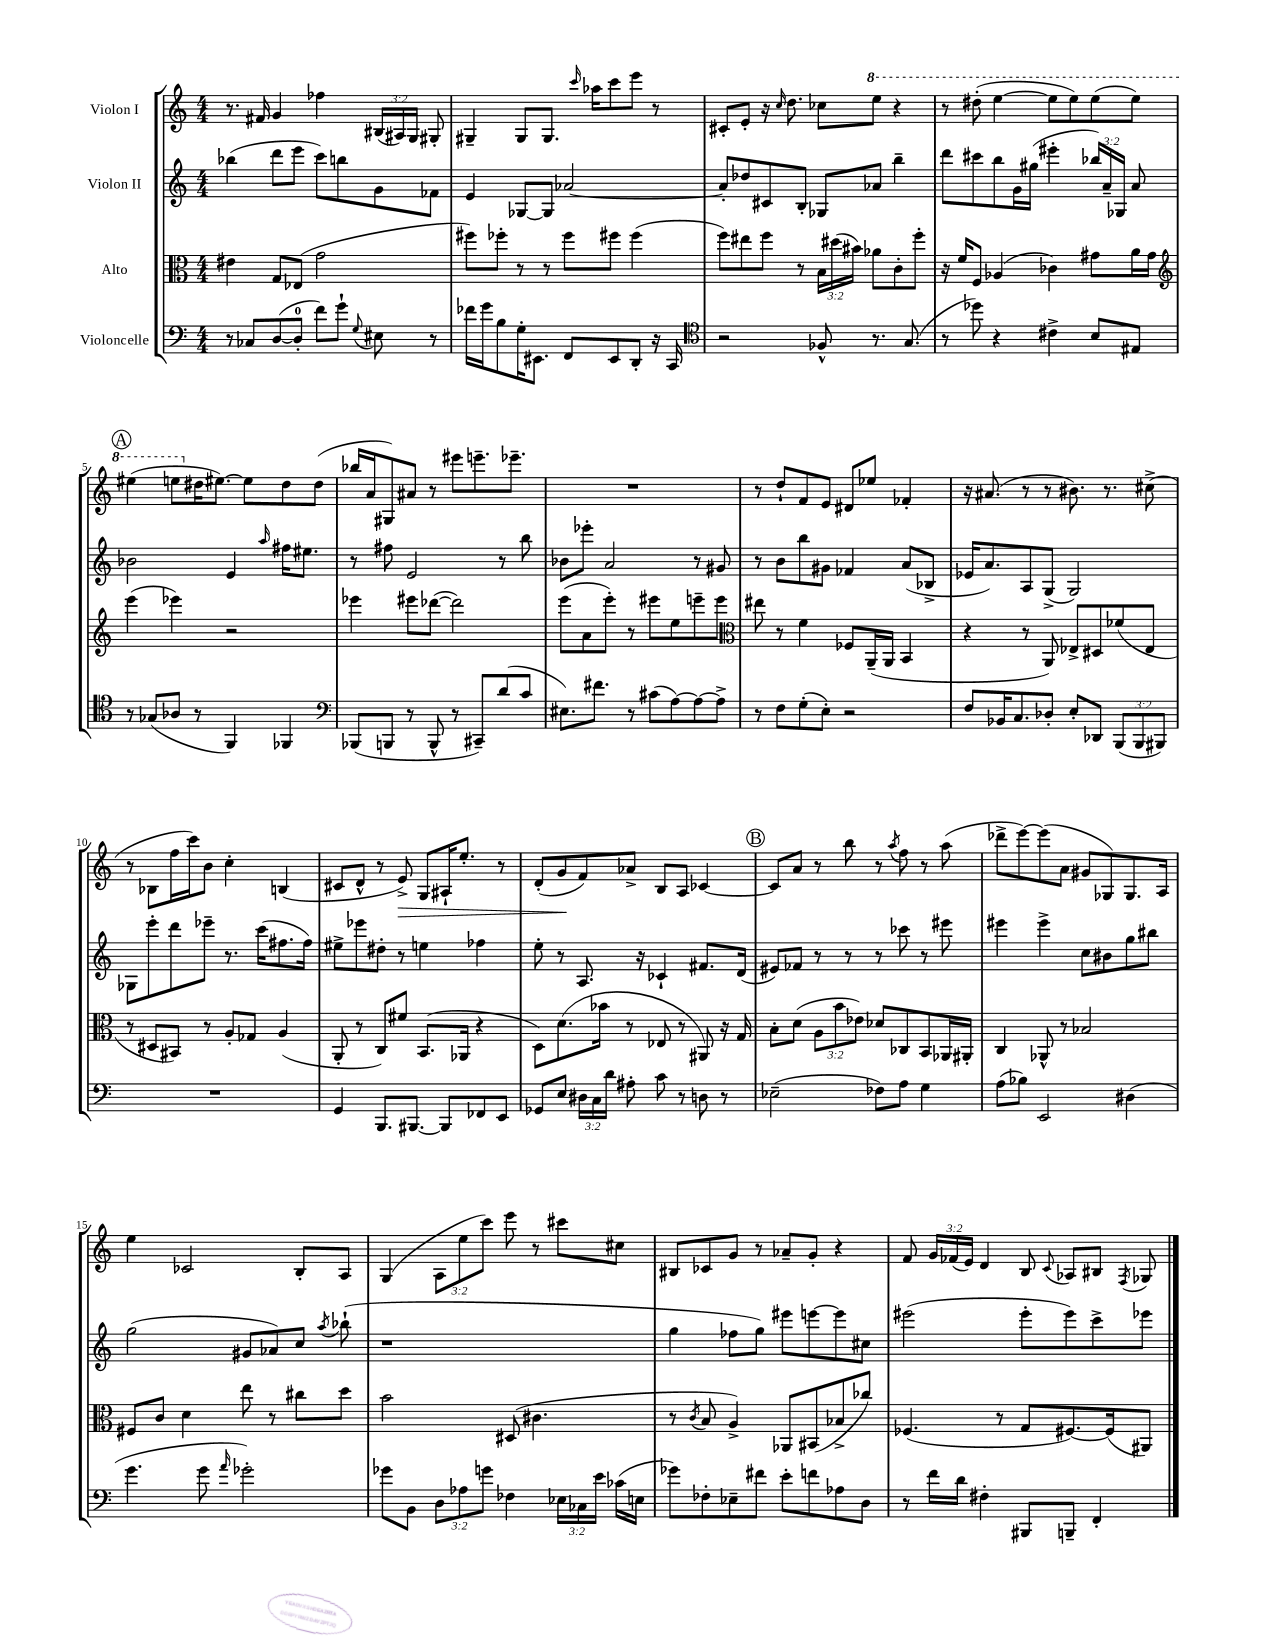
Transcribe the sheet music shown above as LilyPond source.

<<
\new StaffGroup <<
\new Staff = "s0" \with { instrumentName = "Violon I" } {
    \clef treble \key c \major \numericTimeSignature \time 4/4 \override Staff.TupletNumber.text = #tuplet-number::calc-fraction-text
    \autoBeamOff r8. fis'16 g'4 fes''4 \tuplet 3/2 { bis16[( ais16) g16] } gis8-. |
    gis4-- gis8[ gis8.] \grace { c'''16 } aes''16[ c'''8 e'''8] r8 |
    cis'8[-. e'8]-. r16 \grace { c''16 } d''8. ces''8[ \ottava #1 e'''8] r4 |
    r8 dis'''8-.( e'''4~ e'''8[ e'''8) e'''8( e'''8]) |
    \mark \markup { \circle "A" } eis'''4( e'''8[ \ottava #0 dis''16 eis''8.]~) eis''8[ dis''8 dis''8]( |
    bes''16[ a'16 gis8) ais'8] r8 eis'''8[ e'''8.-- ees'''8.]-- |
    R1 |
    r8 d''8[-! f'8 e'8] dis'8[ ees''8] fes'4-. |
    r16 ais'8.( r8 r8 bis'8.) r8. cis''8->( |
    r8 bes8[ f''16 c'''16) b'8] c''4-. b4( |
    cis'8[ d'8]-^ r8 e'8->\>) g8[ ais16-! e''8.]-. r8 |
    d'8[-.( g'8\! f'8) aes'8]-> b8[ a8] ces'4~ |
    \mark \markup { \circle "B" } ces'8[ a'8] r8 b''8 r8 \acciaccatura { a''8 } f''8 r8 a''8( |
    des'''8[-> e'''8~) e'''8( a'8] gis'8[ ges8) ges8. a16] |
    e''4 ces'2 b8[-. a8] |
    g4( \tuplet 3/2 { a8[ e''8 c'''8]) } e'''8 r8 cis'''8[ cis''8] |
    bis8[ ces'8 g'8] r8 aes'8[-- g'8]-. r4 |
    f'8 \tuplet 3/2 { g'16[ fes'16( e'16]) } d'4 b8 \appoggiatura { c'8 } aes8[ bis8] \acciaccatura { f8 } ges8 \bar "|." |
}
\new Staff = "s1" \with { instrumentName = "Violon II" } {
    \clef treble \key c \major \numericTimeSignature \time 4/4 \override Staff.TupletNumber.text = #tuplet-number::calc-fraction-text
    \autoBeamOff bes''4( d'''8[ e'''8] c'''8[) b''8 g'8 fes'8] |
    e'4 ges8[~ ges8] aes'2~ |
    aes'8[-. des''8 cis'8 b8]-. ges8[ aes'8] b''4-- |
    d'''8[ cis'''8 b''8 g'16 gis''16]( eis'''4-. \tuplet 3/2 { bes''16[) a'16-- ges16] } a'8 |
    \mark \markup { \circle "A" } bes'2 e'4 \grace { a''16 } fis''16[ eis''8.] |
    r8 fis''8 e'2 r8 b''8 |
    bes'8[ ees'''8]-. a'2 r8 gis'8 |
    r8 b'8[ b''8 gis'8] fes'4 a'8[( bes8]-> |
    ees'16[ a'8.) a8 g8]->( g2) |
    ges8[ e'''8-. d'''8 ees'''8]-- r8. c'''16[( fis''8. fis''16]) |
    eis''8[-> ees'''8 dis''8]-. r8 e''4 fes''4 |
    e''8-. r8 a8. r16 ces'4-! fis'8.[ d'16]( |
    \mark \markup { \circle "B" } eis'8[) fes'8] r8 r8 r8 ces'''8 r8 eis'''8 |
    eis'''4 eis'''4-> c''8[ bis'8 g''8 bis''8] |
    g''2( gis'8[ aes'8) c''8] \acciaccatura { a''8 } bes''8-!( |
    r1 |
    g''4 fes''8[ g''8]) eis'''8[ e'''8~ e'''8 cis''8] |
    eis'''2( eis'''8[-. eis'''8) c'''8-> ees'''8] \bar "|." |
}
\new Staff = "s2" \with { instrumentName = "Alto" } {
    \clef alto \key c \major \numericTimeSignature \time 4/4 \override Staff.TupletNumber.text = #tuplet-number::calc-fraction-text
    \autoBeamOff eis'4 g8[ ees8]( g'2 |
    fis''8[) fes''8]-. r8 r8 fes''8[ fis''8] fis''4( |
    f''8[) eis''8 f''8] r8 \tuplet 3/2 { b16[ dis''16( bis'16]) } aes'8[ c'8-. f''8]-. |
    r16 f'16[ f8] aes4( ces'4) gis'8[ a'16 gis'16] |
    \mark \markup { \circle "A" } \clef treble e'''4( ees'''4) r2 |
    ees'''4 eis'''8[ des'''8]~( des'''2) |
    e'''8[( a'8 e'''8]-.) r8 eis'''8[ e''8 e'''8-- e'''8] |
    \clef alto eis''8 r8 f'4 fes8[ a,16--( a,16] b,4 |
    r4 r8 a,8) ees8[-> dis8 fes'8( ees8] |
    r8 dis8[ bis,8]) r8 a8[-. ges8] a4( |
    a,8-. r8 c8[) fis'8] b,8.[( aes,16] r4 |
    d8[) d'8.( bes'16] r8 ees8 r8 ais,8) r16 g16 |
    \mark \markup { \circle "B" } b8[-. d'8]( \tuplet 3/2 { a8[ b'8 ees'8]) } des'8[ ces8 b,8 aes,16 ais,16]-. |
    c4 aes,8-^ r8 bes2 |
    fis8[ c'8] d'4 e''8 r8 cis''8[ d''8] |
    b'2 dis8( cis'4. |
    r8 \acciaccatura { c'8 } b8 a4->) aes,8[ bis,8( bes8-> ces''8]) |
    fes4.( r8 g8[ fis8.~) fis16( ais,8]) \bar "|." |
}
\new Staff = "s3" \with { instrumentName = "Violoncelle" } {
    \clef bass \key c \major \numericTimeSignature \time 4/4 \override Staff.TupletNumber.text = #tuplet-number::calc-fraction-text
    \autoBeamOff r8 ces8[ d8~( d8]-0-. f'8[) g'8]-! \appoggiatura { g8 } eis8 r8 |
    fes'16[ g'16 b8 g16-. eis,8.] f,8[ eis,8 d,8]-. r16 c,16 |
    \clef tenor r2 fes8-^ r8. g8.( |
    r8 des''8) r4 cis'4-> b8[ eis8] |
    \mark \markup { \circle "A" } r8 ges8[( aes8] r8 f,4) fes,4 |
    \clef bass bes,,8[( b,,8] r8 b,,8-^ r8 cis,8[--) d'8( c'8] |
    eis8.[) fis'8.] r8 cis'8[( a8~) a8~ a8]-> |
    r8 f8[ g8-.( e8]-.) r2 |
    f8[ bes,16 c8. des8]-. e8[-. des,8] \tuplet 3/2 { b,,8[( b,,8 bis,,8]) } |
    R1 |
    g,4 b,,8.[ bis,,8.]~ bis,,8[ fes,8 e,8] |
    ges,8[ e8] \tuplet 3/2 { dis16[ c16 d'16] } ais8-. c'8 r8 d8 r8 |
    \mark \markup { \circle "B" } ees2--( fes8[) a8] g4 |
    a8[( bes8]) e,2 dis4( |
    g'4. g'8 \grace { a'16 } ges'2-.) |
    ges'8[ b,8] \tuplet 3/2 { d8[ aes8 g'8] } fes4 \tuplet 3/2 { ees16[ ces16 e'16] } ces'16[( e16] |
    ges'8[) fes8-. ees8-- fis'8] e'8[-. f'8 aes8 d8] |
    r8 f'16[ d'16] fis4-. bis,,8[ b,,8]-- f,4-. \bar "|." |
}
>>
>>
